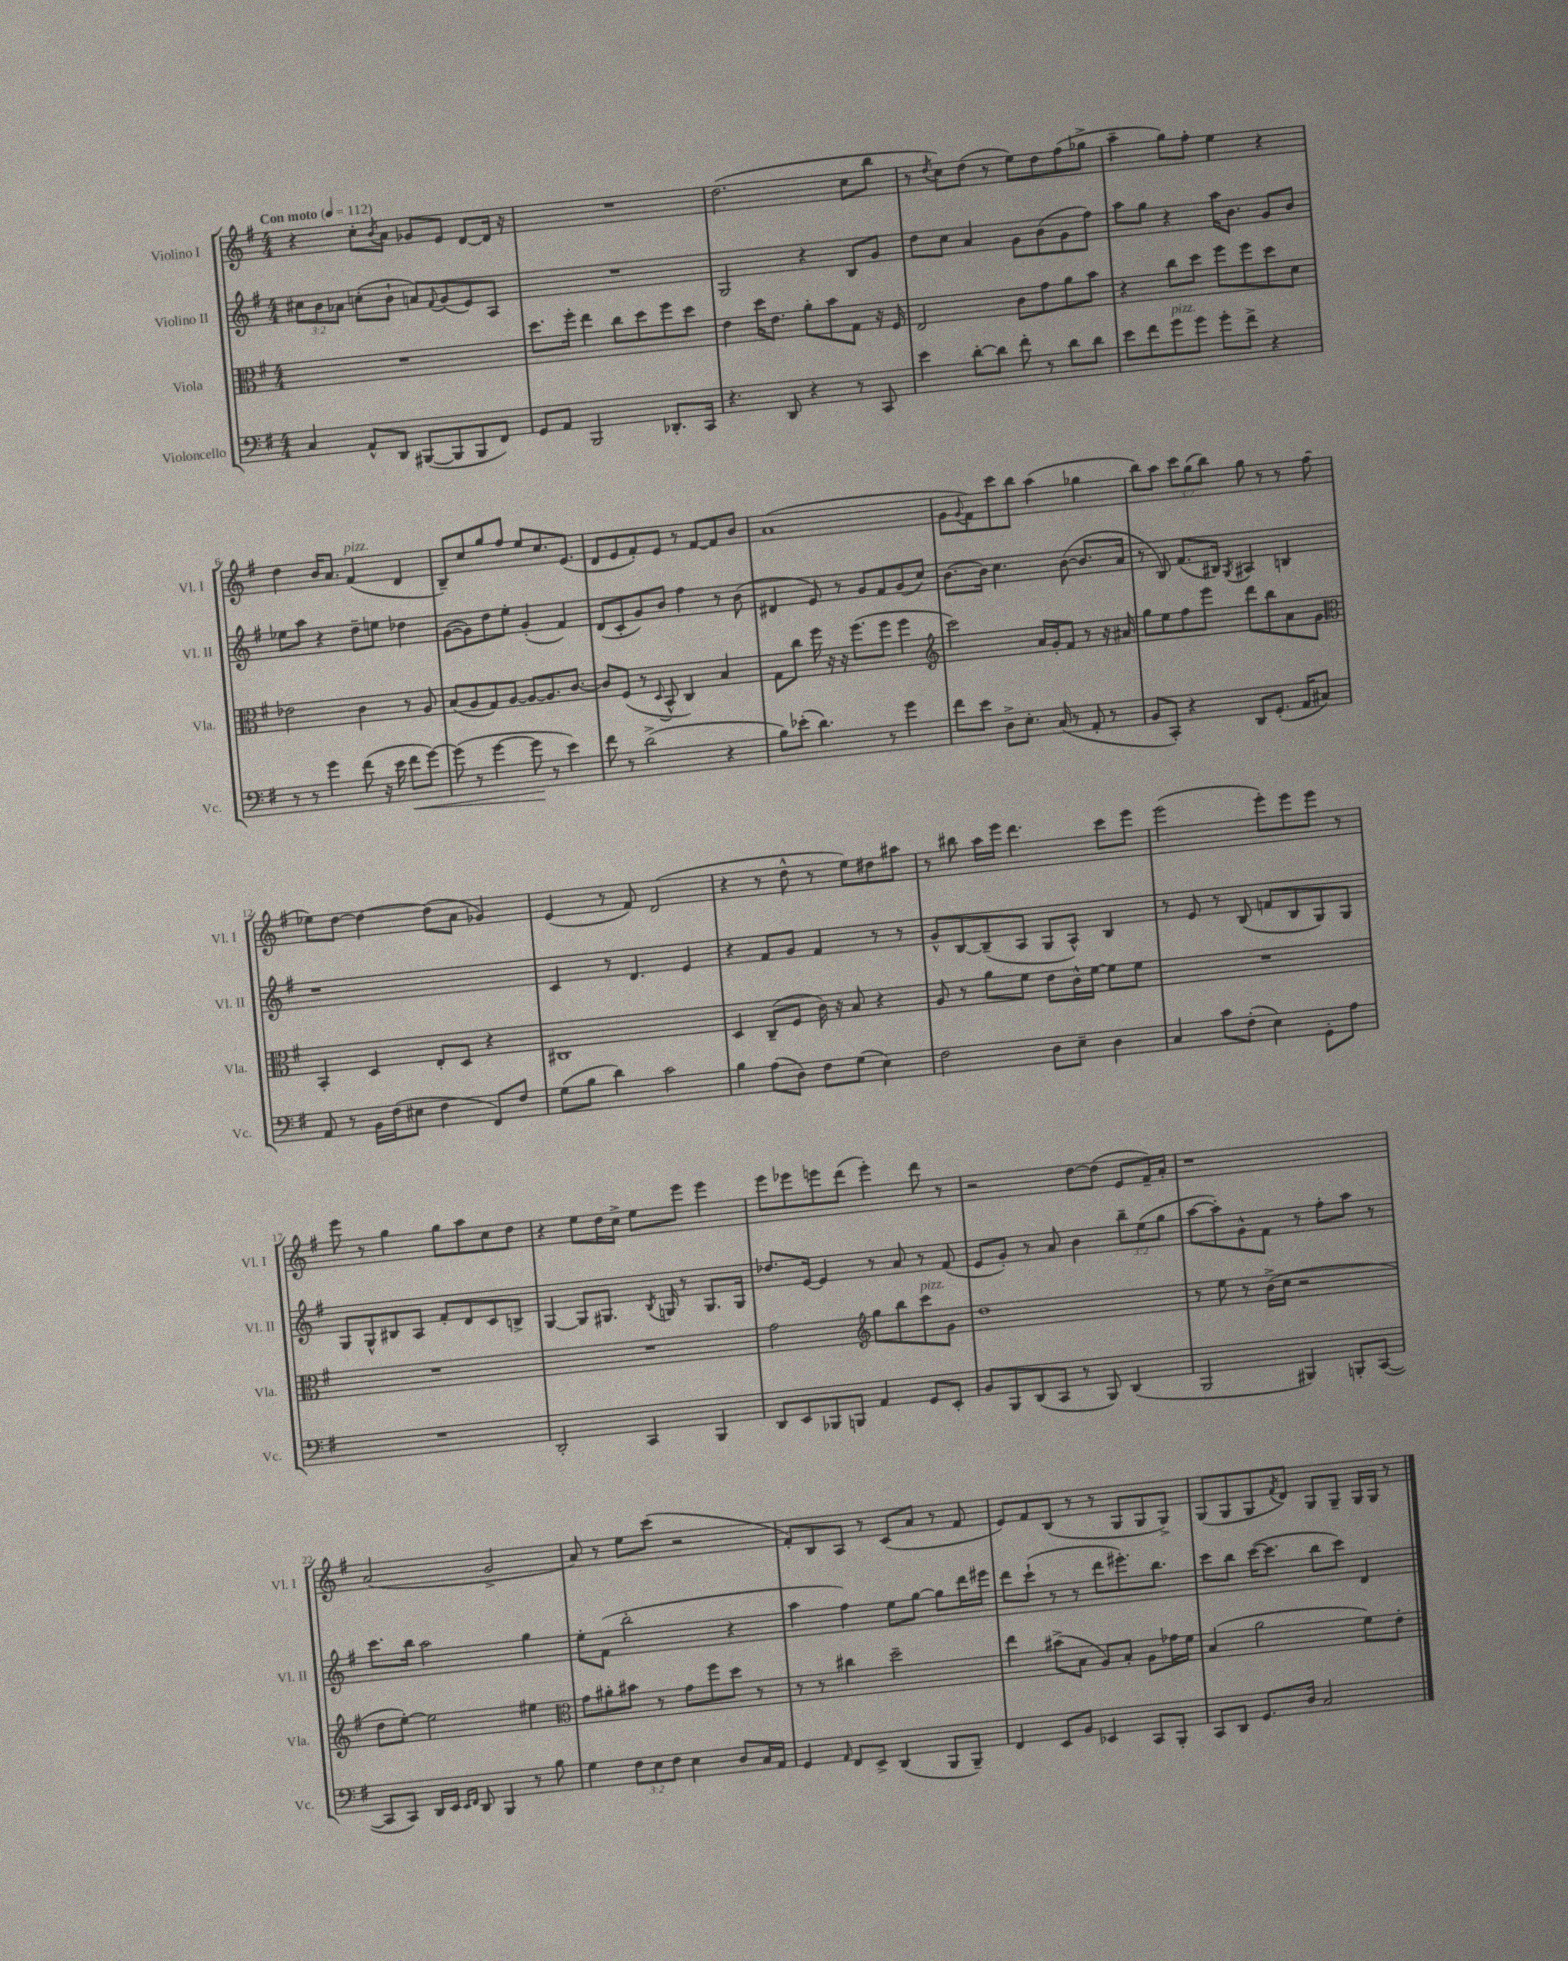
<<
\new StaffGroup <<
\new Staff = "s0" \with { instrumentName = "Violino I" shortInstrumentName = "Vl. I" } {
    \clef treble \key g \major \numericTimeSignature \time 4/4 \override Staff.TupletNumber.text = #tuplet-number::calc-fraction-text \tempo "Con moto" 4 = 112
    r4 c''8-. \acciaccatura { b'8 } a'8 ges'8 e'8 d'8~ d'16 r16 |
    R1 |
    d''2.( c''8 b''8 |
    r8 \acciaccatura { d''8 } c''8) d''8( r8 e''8) d''8 fis''8( ges''8-> |
    a''4-- g''8) fis''8-. e''4 r4 |
    d''4 b'16 a'8. fis'4^\markup { \italic "pizz." }( d'4 |
    b8--) c''8 g''8 fis''8 e''8 c''8. e'8.( |
    d'8 e'8 fis'8-.) e'8 r8 fis'8~ fis'8 b'8 |
    a'1( |
    g'8 \appoggiatura { g'8 } fis'8) c'''8 b''8 a''4( ges''4 |
    b''8) a''8 \tuplet 3/2 { c'''8 g''8( b''8) } g''8 r8 r8 fis''8( |
    ees''8) d''8~ d''4~ d''8( a'8 ges'4) |
    e'4( r8 fis'8) d'2( |
    r4 r8 d''8-^ r8 e''8) dis''8 ais''8 |
    r8 bis''8 a''16 e'''16 d'''4. c'''8 e'''8 |
    e'''2( e'''8-.) e'''8 e'''8 r8 |
    e'''8 r8 g''4 g''8 a''8 c''8 d''8 |
    r4 e''8 d''16 c''16-> e''8 e'''8 e'''4 |
    e'''8 ees'''8 e'''8 d'''8( e'''4-.) d'''8 r8 |
    r2 d''8~ d''8( e'8 fis'16--) a'16-. |
    r1 |
    a'2( g'2-> |
    a'8) r8 e''8 c'''8( r2 |
    fis'8-.) b8 a8 r8 c'8( a'8 r8 fis'8 |
    e'8) fis'8 b8( r8 r8 g8 g8 g8->) |
    g8( g8 g8 \acciaccatura { fis'8 } d'8) g8 g8-- g16 g16 r8 \bar "|." |
}
\new Staff = "s1" \with { instrumentName = "Violino II" shortInstrumentName = "Vl. II" } {
    \clef treble \key g \major \numericTimeSignature \time 4/4 \override Staff.TupletNumber.text = #tuplet-number::calc-fraction-text
    \tuplet 3/2 { cis''8 b'8 aes'8 } c''8-.( b'8-! a'8) \appoggiatura { fis'8 } g'8( e'8) a8 |
    R1 |
    g2 r4 b8 g'8 |
    d''8 c''8 a'4 g'8 b'8( g'8 fis''8) |
    a''8 g''8 r4 a''16 b'8. g'8 b'8 |
    ees''8 a''8 r4 d''8-- e''8 des''4 |
    g'8~( g'8) d''8 e''8-. g'4-.( fis'4) |
    d'8( c'8-. g'8) b'8 fis''4 r8 b'8( |
    dis'4 e'8) r8 g'8 fis'8 g'8( c''8) |
    b'8.~ b'16 c''4. b'8~( b'8. a'16 |
    r8 b8) fis'8.( bis16) \acciaccatura { g8 } ais4 b4 |
    r1 |
    c'4 r8 d'4. e'4 |
    r4 fis'8 g'8 fis'4 r8 r8 |
    g'8-^ b8~ b8--( a8 g8 a8-^) b4 |
    r8 e'8 r8 b8( f'8 b8 g8) g8 |
    g8 g8-^ bis8 a8 fis'8-. d'8 c'8 b8-> |
    g4~ g8 gis8. \acciaccatura { b8 } g16 r8 g8. g16 |
    des''8. e'16~ e'4 r8 a'8 r8 fis'8( |
    e'8 g'8-.) r8 a'8 b'4 \tuplet 3/2 { b''8-- e''8( g''8 } |
    a''8~ a''8-.) g'8-^ fis'8 r8 fis''8-. a''8 r8 |
    c'''8. b''16 a''2 g''4 |
    e''8-. fis'8( b''2-. r4 |
    a''4 fis''4) e''8 g''8~ g''8 d'''16 eis'''16 |
    d'''8 c'''8-!( r8 r8 d'''8 eis'''8.-.) b''8. |
    c'''8 b''8 c'''16~( c'''8. b''8 c'''8) d'4 \bar "|." |
}
\new Staff = "s2" \with { instrumentName = "Viola" shortInstrumentName = "Vla." } {
    \clef alto \key g \major \numericTimeSignature \time 4/4
    R1 |
    d''8. fis''16-. e''4 c''8 d''8 fis''8 d''8 |
    e'4 d''16 e'8. a'8-. b'8 g8 r16 fis16 |
    e2 c'8 g'8 a'8 b'8 |
    r4 c''8 d''8 fis''8 fis''8 d''8 d'8 |
    ees'2 c'4 r8 a8 |
    b8( a8 g8) a8~ a8~ a8. c'8.~ |
    c'8 fis8( r8 \appoggiatura { d8 } b,8-^ c4) b4 |
    g8 c''8 fis''16 r16 r16 fis''8.( fis''8 fis''4 |
    \clef treble c'''2) a'16 g'16-. fis'8 r8 r16 ais'16 |
    g''8 e''8 fis''8 e'''8 d'''8 b''8 a'8 g'8 |
    \clef alto b,4-. d4 e8-. d8 r4 |
    cis1 |
    d4 c8--( fis8 c'16) r16 b8 r4 |
    a8 r8 a'8 fis'8 e'8 c'16-^ fis'16~ fis'8 fis'8 |
    R1 |
    R1 |
    R1 |
    g'2 \clef treble g''8 b''8 c'''8^\markup { \italic "pizz." } g'8 |
    d''1 |
    r8 e''8 r8 b'16->( c''16 r2 |
    d''8 e''8~-.) e''2 eis''4 |
    \clef alto g'8 ais'8-. bis'8 r8 g'8 fis''8 d''8 r8 |
    r8 r8 cis''4 d''2-- |
    e''4 bis'8->( b8 a8) b8-. a8 ges'16 fis'16 |
    b4( a'2 fis'8) e'8-. \bar "|." |
}
\new Staff = "s3" \with { instrumentName = "Violoncello" shortInstrumentName = "Vc." } {
    \clef bass \key g \major \numericTimeSignature \time 4/4 \override Staff.TupletNumber.text = #tuplet-number::calc-fraction-text
    c4 a,8-^ d,8 bis,,8~( bis,,8 bis,,8 fis,8) |
    g,8 a,8 b,,2 des,8.-. c,16 |
    r4. d,8 r4 r8 c,8 |
    e'4 d'8~-. d'8 fis'8-. r8 d'8 d'8 |
    e'8 fis'8 g'8^\markup { \italic "pizz." } g'8 g'8-. fis'8-> r4 |
    r8 r8 g'4 fis'8( r16 e'16 fis'8\< g'8~) |
    g'8( r8 g'4~ g'8\! r8 e'4) |
    fis'8 r8 d'2->( r4 |
    b8) ees'8-.( d'4.) r8 g'4 |
    fis'8 e'8 d8-> e8.-. c16( r8 a,8-. r8 |
    b,8 c,8-.) r4 d,8 g,8.-.( a,16 cis8) |
    a,8 r8 b,16 fis16( eis8 fis4 fis,8) fis8 |
    g8( b8 d'4) c'2 |
    b4 a8( d8) fis8 g8( e4) |
    fis2 d8 e8-- d4 |
    c4 c'8 fis8-.( e4) g,8-. a8 |
    R1 |
    d,2-. c,4 b,,4 |
    d,8 e,8 bes,,8 b,,8 a,4 g,8 e,8-. |
    b,8 b,,8 d,8( c,8 r8 b,,8) d,4( |
    b,,2 bis,,4) b,,8-. c,8~( |
    c,8 c,8) d,16 e,16 \grace { e,16 fis,16 } d,8 b,,4 r8 b8 |
    g4 \tuplet 3/2 { fis8 e8 fis8 } e4 d8 c16 a,16 |
    g,4 \grace { a,16 } fis,8 e,8-> d,4( b,,8 b,,8--) |
    fis,4 e,8 b,8 ees,4 c,8 b,,8-. |
    c,8 d,8 g,8. d16 c2 \bar "|." |
}
>>
>>
